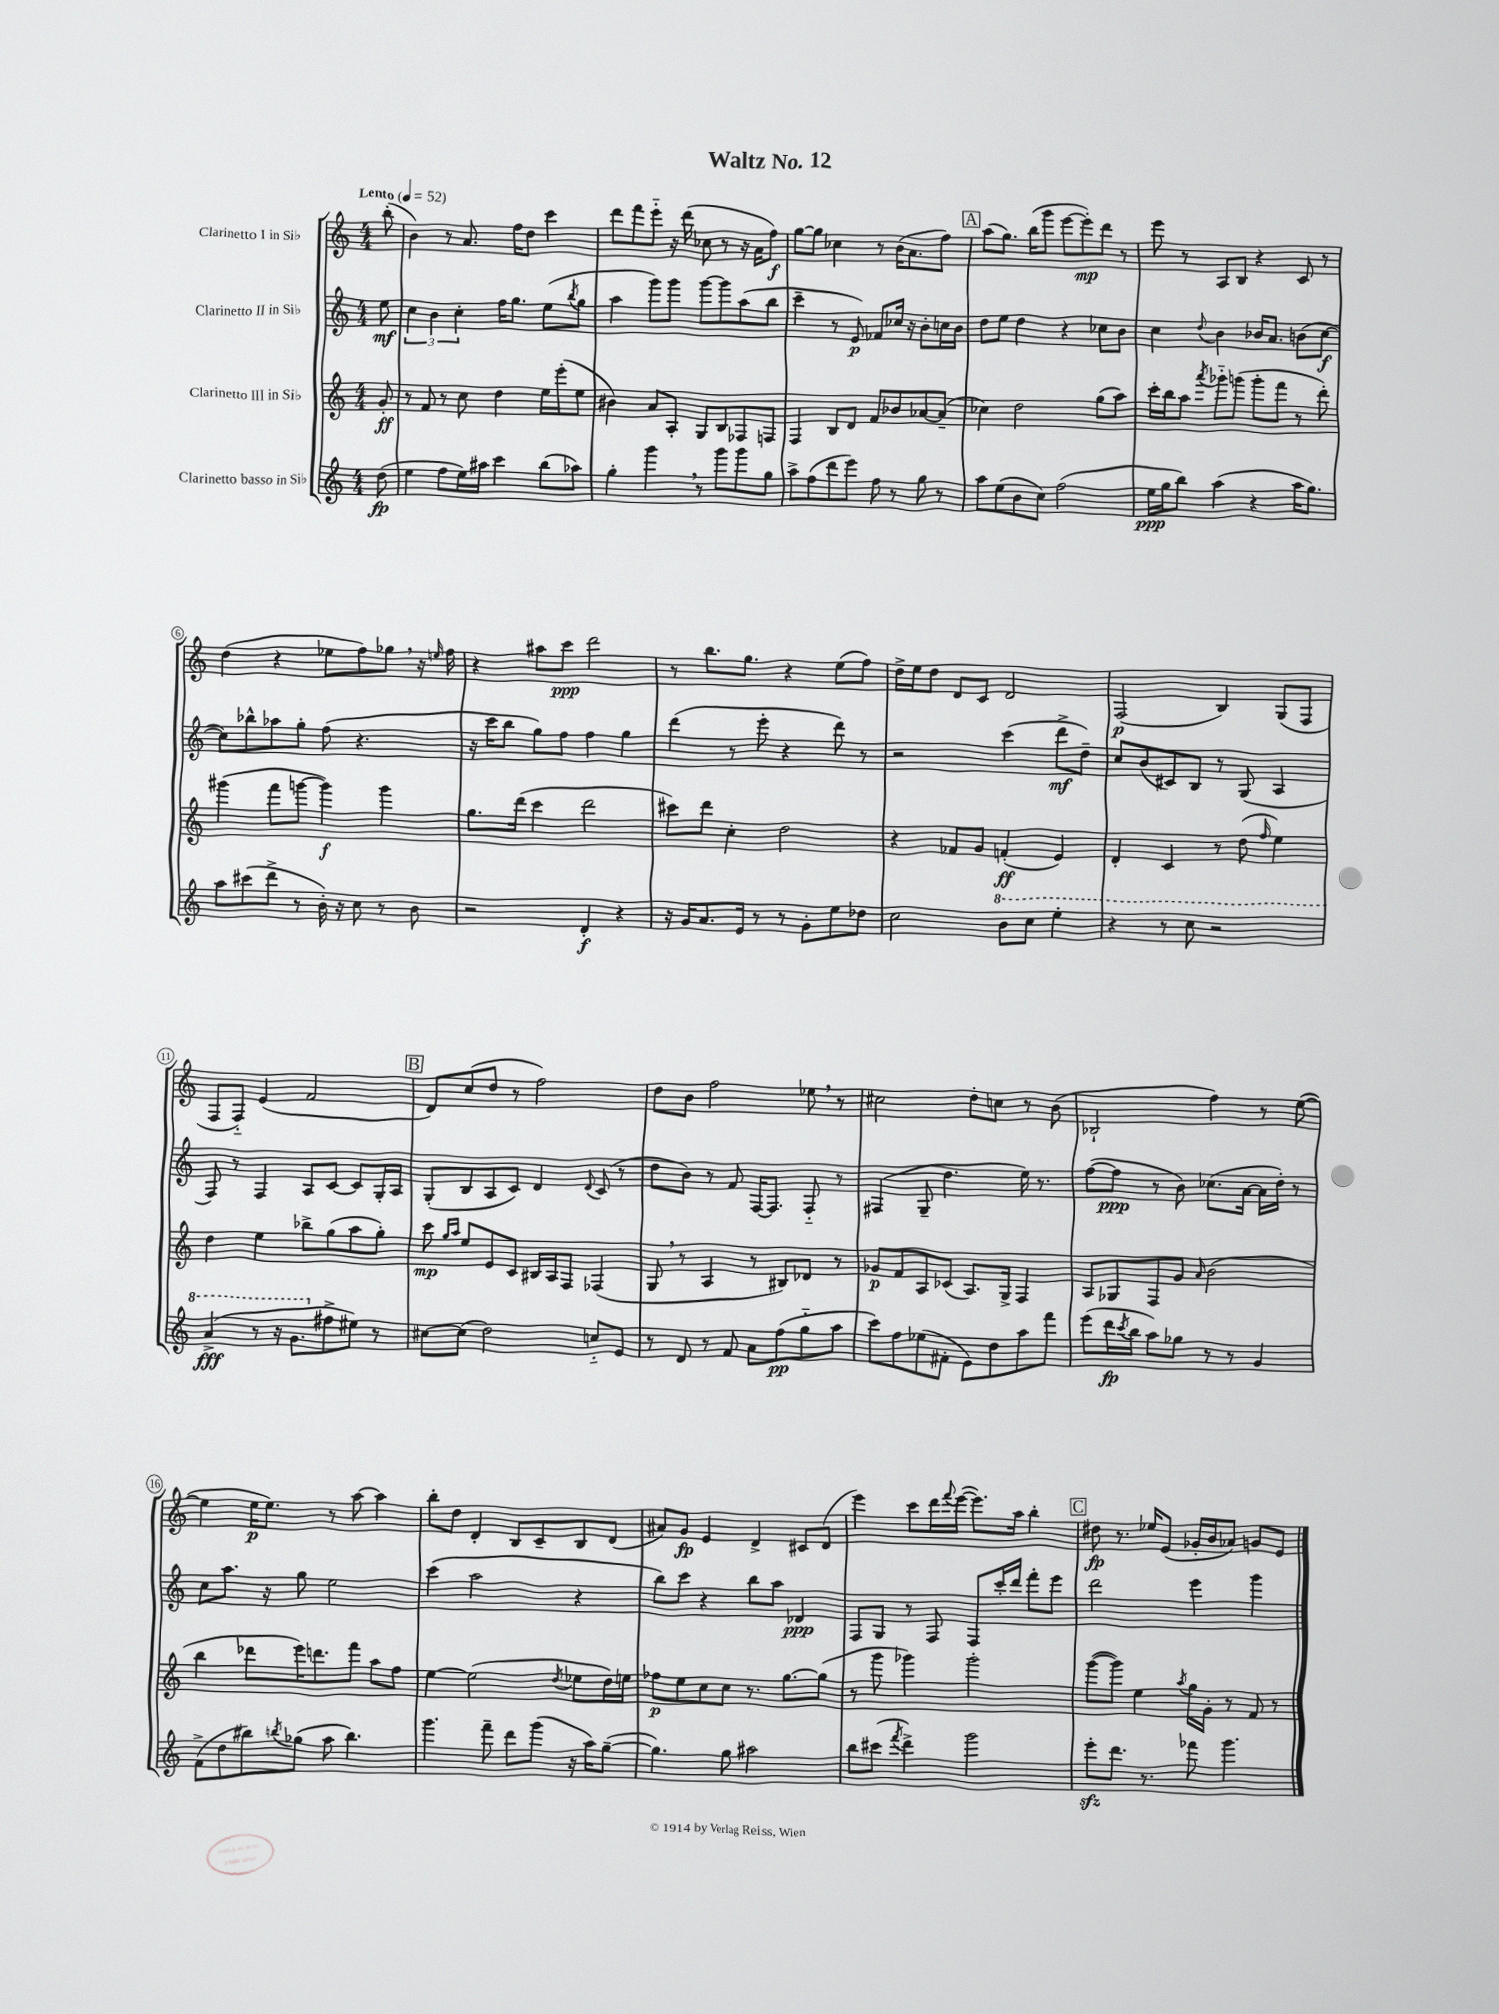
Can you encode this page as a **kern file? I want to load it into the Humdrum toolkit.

**kern	**kern	**kern	**kern
*staff4	*staff3	*staff2	*staff1
*clefG2	*clefG2	*clefG2	*clefG2
*k[]	*k[]	*k[]	*k[]
*M4/4	*M4/4	*M4/4	*M4/4
*MM52	*MM52	*MM52	*MM52
(8dd	8g'	8ee	(8bb'
=	=	=	=
4ee	8r	6cc	4b)
.	8f	.	.
.	.	6b	.
8ff	8r	.	8r
.	.	6cc'	.
16ee)	8cc	.	8.a
16aa#	.	.	.
4ccc	4dd	16ff	.
.	.	8.gg	16ff
.	.	.	8dd
(8bb	16ee	(8ee	4ccc
.	(16eee'	.	.
.	.	8qbb	.
8aa-)	8ee	8gg	.
=	=	=	=
4gg'	4b#)	4aa	8ddd
.	.	.	8fff
4ggg	8a	8ggg)	8eee'~
.	8A'	8ggg	16r
.	.	.	(16ddd
8r	8G	[8ggg	8cc-
8ggg	8B	8ggg]	8r
8ggg	8F-	(8aa	16r
.	.	.	16a
8gg	8F	8bb	8ff)
=	=	=	=
8aa^	4F	4ccc~	[8gg
(8ff	.	.	8gg]
8ddd	8B	8r	4cc-
8eee)	8d	8e)	.
8ff	8f	8f-	8r
8r	8b-	16cc-	(16b
.	.	16r	8.a
8gg	[8a-	8b'	.
8r	(8a-~]	16cc	8ff)
.	.	16b	.
=	=	=	=
8aa	4cc-)	8dd	(8aa
(8ee	.	8ee	8.gg)
8b	2dd	4dd	.
.	.	.	(16bb
8cc)	.	.	8ggg
(2ff	.	4r	[8eee
.	.	.	8eee'])
.	(8gg	8cc-	8ddd
.	8aa)	8b	8r
=	=	=	=
16ee	16ccc'	4cc	8eee
16gg	16bb	.	.
8bb)	8aa	.	8r
.	8qaaa	8qqdd	.
(4aa	8ggg-'~	4b	8A
.	(8ggg	.	8B
4r	8ggg'	16b-	4r
.	.	8.a	.
.	8fff	.	.
16aa	8r	(8b	8c
8.gg)	.	.	.
.	8ddd')	[8cc	8r
=	=	=	=
8aa	(4ggg#	8cc])	(4dd
(8ccc#	.	8bb-^^	.
8ddd^	8fff	8aa-	4r
8r	[8ggg	8gg'	.
16b')	4ggg])	(8ff	8ee-
16r	.	.	.
8cc	.	4.r	8ff)
8r	4ggg	.	8gg-
8b	.	.	16r
.	.	.	16qqee
.	.	.	16ff
=	=	=	=
2r	8.gg	16r	4r
.	.	16ccc	.
.	.	8bb	.
.	(16ddd	.	.
.	4ccc	8gg)	8aa#
.	.	8ff	8ccc
4d'	2ddd	4ff	2ddd
4r	.	4gg	.
=	=	=	=
16r	8ccc#)	(4ddd	8r
16g	.	.	.
8.a	8ddd	.	8.bb
.	4cc'	8r	.
16e	.	.	8.gg
8r	.	8eee'	.
8r	2dd	4r	4r
8g'	.	.	.
8ee	.	8ddd)	(8ee
8dd-	.	8r	8ff)
=	=	=	=
2cc	4r	2r	16dd^
.	.	.	16ee
.	.	.	8dd
.	8f-	.	8d
.	8g	.	8c
8bb	(4f'	(4ccc	2d
8ccc	.	.	.
4eee'	4e)	8ddd^	.
.	.	8dd~)	.
=	=	=	=
4r	4d'	8cc	(2F
.	.	(8b	.
8r	4c	8c#)	.
8ccc	.	8B	.
2r	8r	8r	4B)
.	(8dd	(8G	.
.	16qqff	.	.
.	4ee)	4A	(8G
.	.	.	8F
=	=	=	=
(4aa^	4dd	8F)	8F
.	.	8r	8F'~)
8r	4ee	4F	(4e
16r	.	.	.
8.gg	.	.	.
.	8bb-^	8A	2f
8ff#^	(8gg	[8c	.
8ee#)	8aa	8c]	.
8r	8gg')	16G'	.
.	.	16A	.
=	=	=	=
[8cc#	8ccc	(8G'	8d)
.	16qqgg	.	.
.	16qqaa	.	.
(8cc#]	8ee	8B	(8cc
2dd)	8e	8A	8dd
.	8c	8c)	8r
.	16B#	4d	2ff)
.	16A	.	.
.	8F	.	.
.	.	8qqd	.
8cc'~	(4F-	(8c	.
8e	.	8r	.
=	=	=	=
8r	8G	8dd	8dd
8d	8r	8b)	8b
8r	4A	8r	2ff
8f	.	8f	.
8a	8r	[16F	.
.	.	8.F]	.
(8ff	8B#)	.	.
8gg'~	8d-	8F'~	8ee-
8aa	8r	8r	8r
=	=	=	=
8ccc)	8g-	(4F#	2cc#
8ff	8f	.	.
(8ee-	8A	8G~	.
8f#'	(8c-	4.dd	.
8e)	8.A)	.	8dd'
8dd	.	.	8cc
.	16G^	.	.
8aa	4F	16ee)	8r
.	.	8.r	.
8fff	.	.	(8b
=	=	=	=
(8eee	8A	([8ff	2B-`
16ddd	8G-	8ff]	.
8qccc	.	.	.
16bb	.	.	.
8aa)	8F	8r	.
8gg-	8g	8b)	.
.	16qqa	.	.
8r	(2b	(8.cc-	4ff)
8r	.	.	.
.	.	[16a	.
4g	.	16a]	8r
.	.	16dd')	.
.	.	8r	([8ee
=	=	=	=
(8f^	4bb	8cc	4ee]
8dd	.	8.aa	.
8bb#)	8ddd-	.	16ee
.	.	16r	8.ee)
8qbb	.	.	.
(8gg-	16eee)	8gg	.
.	8.ddd	.	.
8aa	.	2ee	8r
4.bb)	8fff	.	[8aa
.	8aa	.	4aa]
.	8ff	.	.
=	=	=	=
4.ggg	[4ee	(4ccc	8bb'
.	.	.	8dd
.	(2ee]	2aa	4d'
8fff~	.	.	.
8ddd	.	.	8B
(8ggg	.	.	8c~
.	8qdd	.	.
16r	8ee-	4r	8B
16aa)	.	.	.
([8gg~	16dd)	.	(8d
.	16ee	.	.
=	=	=	=
4.gg])	8ff-	8bb)	8a#)
.	8ee	8ccc	8g
.	8cc	4r	4e
8gg	8cc	.	.
2aa#	8.r	8bb	4d^
.	.	8aa	.
.	[8.gg	.	.
.	.	4d-	8c#
.	(8gg]	.	(8d
=	=	=	=
8bb	8r	8F	4eee)
(8ccc#	8ggg	8G	.
8qfff	.	.	.
4ddd^)	4ggg-)	8r	8ccc
.	.	8F	16ddd
.	.	.	8qqfff
.	.	.	([16eee
2ggg	2ggg-'	8F	8.eee])
.	.	16ccc'	.
.	.	16ddd	16aa
.	.	8fff'	4bb'
.	.	8eee	.
=	=	=	=
8eee'	([8ggg	2ddd	8dd#
8.ddd	8ggg])	.	8.r
.	4ee	.	.
8.r	.	.	16ee-
.	.	.	(8e
.	8qaa	.	.
8fff-	16gg	4eee	16g-'
.	16g'	.	16b
4.ggg	8r	.	8a-)
.	8f	4ggg	8g
.	8r	.	8e
==	==	==	==
*-	*-	*-	*-
